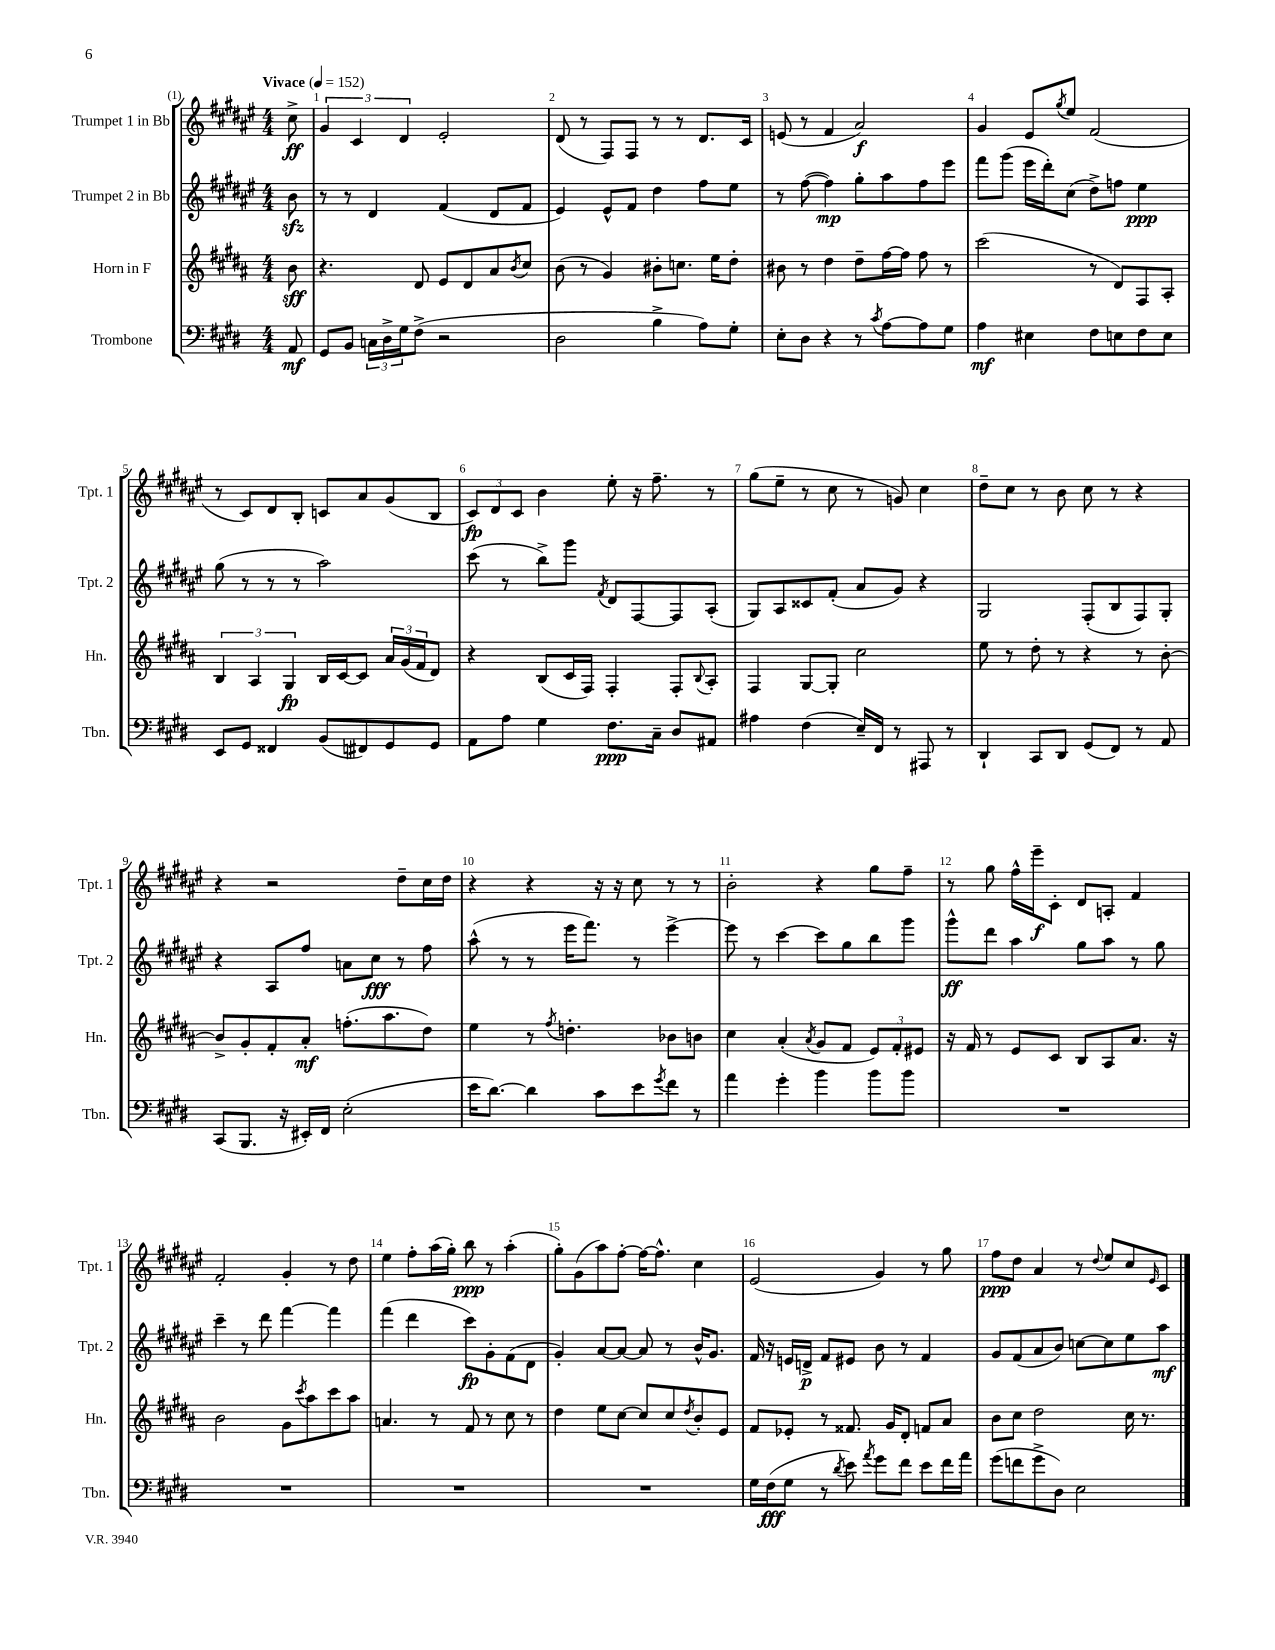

**kern	**kern	**kern	**kern
*staff4	*staff3	*staff2	*staff1
*clefF4	*clefG2	*clefG2	*clefG2
*k[f#c#g#d#]	*k[f#c#g#d#a#]	*k[f#c#g#d#a#e#]	*k[f#c#g#d#a#e#]
*M4/4	*M4/4	*M4/4	*M4/4
*MM152	*MM152	*MM152	*MM152
8AA	8b	8b	8cc#^
=	=	=	=
8GG#	4.r	8r	6g#
8BB	.	8r	.
.	.	.	6c#
24C	.	4d#	.
24D#^	.	.	.
24G#	.	.	6d#
(8F#^	8d#	.	.
2r	8e	(4f#	2e#'
.	8d#	.	.
.	8a#	8d#	.
.	8qb	.	.
.	8cc#	8f#	.
=	=	=	=
2D#	(8b	4e#)	(8d#
.	8r	.	8r
.	4g#)	8e#^^	8F#)
.	.	8f#	8F#
4B^	8b#'	4dd#	8r
.	8.cc	.	8r
8A)	.	8ff#	8.d#
.	16ee	.	.
8G#'	8dd#'	8ee#	.
.	.	.	16c#
=	=	=	=
8E'	8b#	8r	(8e
8D#	8r	([8ff#	8r
4r	4dd#	4ff#])	4f#
8r	8dd#~	8gg#'	2a#)
8qc#	.	.	.
[8A	[16ff#	8aa#	.
.	16ff#]	.	.
8A]	8ff#	8ff#	.
8G#	8r	8eee#	.
=	=	=	=
4A	(2ccc#	8fff#	4g#
.	.	(8ggg#	.
4E#	.	16eee#	8e#
.	.	16ddd#')	.
.	.	.	8qgg#
.	.	(8cc#	8ee#
8F#	8r	8dd#^)	(2f#
8E	8d#)	8ff	.
8F#	8F#	4ee#	.
8E	8A#'	.	.
=	=	=	=
8EE	6B	(8gg#	8r
8GG#	.	8r	8c#)
.	6A#	.	.
4FF##	.	8r	8d#
.	6G#	.	.
.	.	8r	8B'
(8BB	16B	2aa#)	8c
.	[16c#	.	.
8FF#)	8c#]	.	8a#
8GG#	24a#	.	(8g#
.	(24g#	.	.
.	24f#	.	.
8GG#	8d#)	.	8B
=	=	=	=
8AA	4r	(8ccc#	12c#)
.	.	.	12d#
8A	.	8r	.
.	.	.	12c#
4G#	(8B	8bb^)	4b
.	16c#	8ggg#	.
.	16F#)	.	.
.	.	8qf#	.
8.F#	4F#'	8d#	8ee#'
.	.	[8F#	16r
16C#~	.	.	8.ff#~
8D#	8F#'	8F#]	.
.	8qqB	.	.
8AA#	8A#'	(8A#'	8r
=	=	=	=
4A#	4F#	8G#)	(8gg#
.	.	8A#	8ee#~
(4F#	[8G#	8c##	8r
.	8G#']	(8f#'	8cc#
16E~)	2cc#	8a#	8r
16FF#	.	.	.
8r	.	8g#)	8g)
8AAA#	.	4r	4cc#
8r	.	.	.
=	=	=	=
4DD#`	8ee	2G#	8dd#~
.	8r	.	8cc#
8CC#	8dd#'	.	8r
8DD#	8r	.	8b
(8GG#	4r	(8F#'	8cc#
8FF#)	.	8B	8r
8r	8r	8F#)	4r
8AA	[8b'	8G#'	.
=	=	=	=
(8CC#	8b^]	4r	4r
8.BBB	8g#'	.	.
.	8f#'	8A#	2r
16r	.	.	.
16EE#')	8a#'	8ff#	.
16FF#	.	.	.
(2E'	(8.ff'	8a	.
.	.	8cc#	.
.	8.aa#	.	.
.	.	8r	8dd#~
.	8dd#)	8ff#	16cc#
.	.	.	16dd#
=	=	=	=
16e	4ee	(8aa#^^	4r
[8.d#)	.	.	.
.	.	8r	.
4d#]	8r	8r	4r
.	8qff#	.	.
.	4.dd'	16eee#	.
.	.	8.fff#)	.
8c#	.	.	16r
.	.	.	16r
8e	.	8r	8cc#
8qg#	.	.	.
8f#	8b-	[4eee#^	8r
8r	8b	.	8r
=	=	=	=
4a	4cc#	8eee#]	2b'
.	.	8r	.
4g#'	(4a#'	[4ccc#	.
.	8qa#	.	.
4b	8g#	8ccc#]	4r
.	8f#	8gg#	.
8b	12e)	8bb	8gg#
.	12f#'	.	.
8b	.	8ggg#	8ff#~
.	12e#	.	.
=	=	=	=
1r	16r	8ggg#^^	8r
.	16f#	.	.
.	8r	8ddd#	8gg#
.	8e	4aa#	16ff#^^
.	.	.	16eee#~
.	8c#	.	8c#'
.	8B	8gg#	8d#
.	8A#	8aa#	8A'
.	8.a#	8r	4f#
.	.	8gg#	.
.	16r	.	.
=	=	=	=
1r	2b	4ccc#~	2f#'
.	.	8r	.
.	.	8ddd#	.
.	8g#	[4fff#	4g#'
.	8qccc#	.	.
.	8aa#	.	.
.	8ccc#	4fff#]	8r
.	8aa#	.	8dd#
=	=	=	=
1r	4.a	(4fff#	4ee#
.	.	4ddd#	8ff#'
.	8r	.	(16aa#
.	.	.	16gg#')
.	8f#	8ccc#)	8bb
.	8r	8g#'	8r
.	8cc#	(8f#	(4aa#'
.	8r	8d#	.
=	=	=	=
1r	4dd#	4g#')	8gg#')
.	.	.	(8g#
.	8ee	[8a#	8aa#)
.	[8cc#	8a#_	[8ff#'
.	8cc#]	8a#]	16ff#_
.	.	.	8.ff#^^]
.	8cc#	8r	.
.	8qdd#	.	.
.	8b'	16b^^	4cc#
.	.	8.g#	.
.	8e	.	.
=	=	=	=
16G#	8f#	16f#	(2e#
(16F#	.	16r	.
8G#	8e-'	16e	.
.	.	16d^	.
8r	8r	8f#	.
8qd#	.	.	.
8e)	8.f##	8e#	.
8qa	.	.	.
8g#	.	8b	4g#)
.	16g#	.	.
8f#	8d#'	8r	.
8e	8f	4f#	8r
16f#	8a#	.	8gg#
16a	.	.	.
=	=	=	=
(8g#	8b	8g#	8ff#
8f	8cc#	(8f#	8dd#
8g#^	2dd#	8a#	4a#
8D#)	.	8b)	.
2E	.	[8cc	8r
.	.	.	8qqdd#
.	.	8cc]	8ee#
.	16cc#	8ee#	8cc#
.	8.r	.	.
.	.	.	16qqe#
.	.	8aa#	8c#
==	==	==	==
*-	*-	*-	*-
